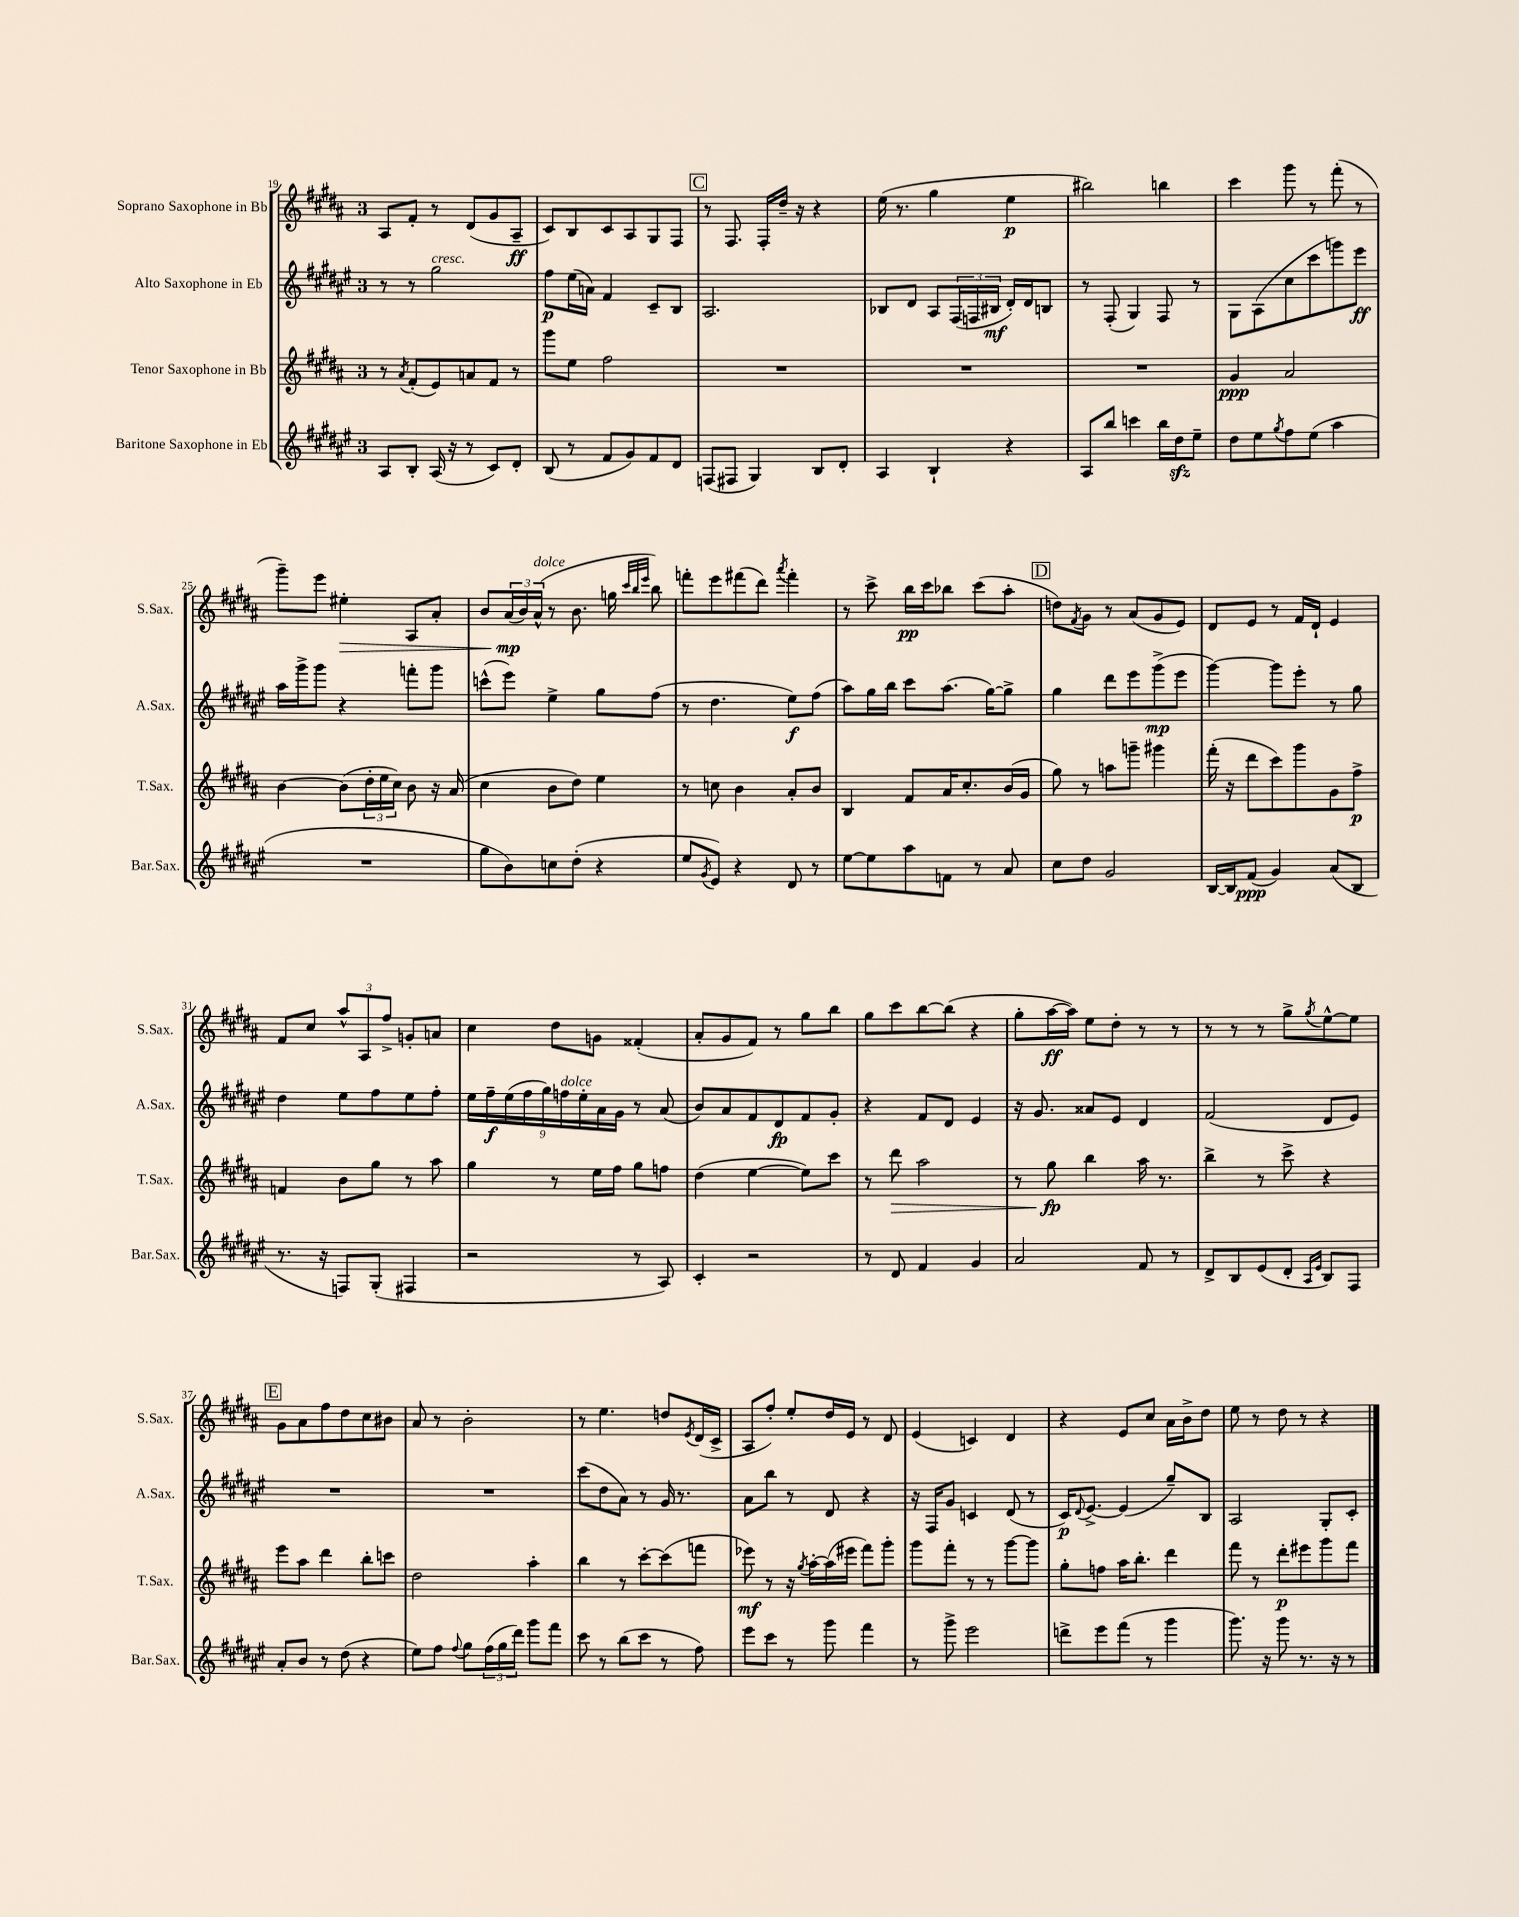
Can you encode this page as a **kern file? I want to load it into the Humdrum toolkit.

**kern	**kern	**kern	**kern
*staff4	*staff3	*staff2	*staff1
*clefG2	*clefG2	*clefG2	*clefG2
*k[f#c#g#d#a#e#]	*k[f#c#g#d#a#]	*k[f#c#g#d#a#e#]	*k[f#c#g#d#a#]
*M3/4	*M3/4	*M3/4	*M3/4
8A#/L	8r	8r	8A#/L
.	8qa#/	.	.
8B'/J	(8f#'/L	8r	8f#'/J
(16A#/	8e/)	2gg#\	8r
16r	.	.	.
8r	8a/	.	(8d#/L
8c#/L)	8f#/J	.	8g#/
8d#'/J	8r	.	8A#~/J
=	=	=	=
(8B/	8ggg#\L	8ff#\L	8c#/L)
8r	8ee\J	(16ee#\L	8B/
.	.	16a\JJ)	.
8f#/L	2ff#\	4f#/	8c#/
8g#/)	.	.	8A#/
8f#/	.	8c#~/L	8G#/
8d#/J	.	8B/J	8F#/J
=	=	=	=
(8F/L	2.r	2.A#/	8r
8F#/J	.	.	8.F#/
4G#/)	.	.	.
.	.	.	16F#'/LL
.	.	.	16dd#~/JJ
.	.	.	16r
8B/L	.	.	4r
8d#'/J	.	.	.
=	=	=	=
4A#/	2.r	8B-/L	(16ee\
.	.	.	8.r
.	.	8d#/J	.
4B`/	.	8A#/L	4gg#\
.	.	(24F#/L	.
.	.	24F/	.
.	.	24B#/JJ	.
4r	.	16d#'/LL)	4ee\
.	.	16d#/J	.
.	.	8B/J	.
=	=	=	=
8A#/L	2.r	8r	2bb#\)
8bb/J	.	(8F#'/	.
4ccc\	.	4G#/)	.
16bb\LL	.	8F#/	4bb\
16dd#\J	.	.	.
8ee#~\J	.	8r	.
=	=	=	=
8dd#\L	4g#/	8G#\L	4ccc#\
8ee#\	.	(8A#\	.
8qgg#/	.	.	.
8ff#\	2a#/	8cc#\	8ggg#\
(8ee#\J	.	8ccc#\	8r
4aa#\	.	8ggg\)	(8fff#'\
.	.	8eee#\J	8r
=	=	=	=
2.r	[4b\	16aa#\LL	8ggg#~\L)
.	.	16ggg#^\J	.
.	.	8ggg#\J	8eee\J
.	(8b\]L	4r	4ee#'\
.	24dd#'\L	.	.
.	24ee\	.	.
.	24cc#\JJ)	.	.
.	8b\	8fff'\L	8A#/L
.	16r	8ggg#\J	8a#'/J
.	(16a#/	.	.
=	=	=	=
8gg#\L	4cc#\	(8ccc^^\L	8b/L
8b\)	.	8eee#\J)	(24a#/L
.	.	.	24b/)
.	.	.	(24a#^^/JJ
8cc\	8b\L	4ee#^\	8r
(8dd#'\J	8dd#\J)	.	8.b\
4r	4ee\	8gg#\L	.
.	.	.	16gg\
.	.	.	32qqccc#/LLL
.	.	.	32qqbb/
.	.	.	32qqeee/JJJ
.	.	(8ff#\J	8bb\)
=	=	=	=
8ee#/L	8r	8r	8fff'\L
8qg#/	.	.	.
8e#/J)	8cc\	4.dd#\	8eee\
4r	4b\	.	(8fff#\
.	.	.	8ddd#\J)
.	.	.	8qaaa#/
8d#/	8a#'/L	8ee#\L)	4fff#'\
8r	8b/J	(8ff#\J	.
=	=	=	=
[8ee#\L	4B/	8aa#\L)	8r
8ee#\]	.	16gg#\L	8ccc#^\
.	.	16bb\JJ	.
8aa#\	8f#/L	8ccc#\L	16bb\LL
.	.	.	16ccc#\J
8f\J	16a#/K	(8.aa#\J	8bb-\J
.	8.cc#'/	.	.
8r	.	.	(8ccc#\L
.	.	[16gg#\LK)	.
8a#/	(16b/L	8gg#^\]J	8aa#'\J
.	16g#/JJ	.	.
=	=	=	=
8cc#\L	8gg#\)	4gg#\	8dd\L)
.	.	.	8qf#/
8dd#\J	8r	.	8g#\J
2g#/	8aa\L	8ddd#\L	8r
.	8ggg~\J	8eee#\	(8a#/L
.	4ggg#\	(8ggg#^\	8g#/
.	.	8eee#\J	8e/J)
=	=	=	=
[16B/LL	(16fff#'\	[4ggg#\)	8d#/L
16B/]J	16r	.	.
(8f#/J	8ddd#\L	.	8e/J
4g#/)	8ccc#\)	8ggg#\]L	8r
.	8ggg#\	8eee#'\J	16f#/LL
.	.	.	16d#`/JJ
(8a#/L	8g#\	8r	4e/
8B/J	8ff#^\J	8gg#\	.
=	=	=	=
8.r	4f/	4dd#\	8f#/L
.	.	.	8cc#/J
16r	.	.	.
8F/L)	8b\L	8ee#\L	12aa#^^/L
.	.	.	12A#/
(8G#'/J	8gg#\J	8ff#\	.
.	.	.	12ff#^/J
4F#/	8r	8ee#\	8g'/L
.	8aa#\	8ff#'\J	8a/J
=	=	=	=
2r	4gg#\	18ee#\LL	4cc#\
.	.	18ff#~\	.
.	.	(18ee#\	.
.	.	18ff#\	.
.	.	18gg#\)	.
.	8r	.	8dd#\L
.	.	18ff\	.
.	.	18ee#'\	.
.	16ee\LL	.	8g\J
.	.	18a#\	.
.	16ff#\JJ	.	.
.	.	18g#\JJ	.
8r	8gg#\L	8r	(4f##'/
8A#/)	8ff\J	(8a#/	.
=	=	=	=
4c#'/	(4dd#\	8b/L)	8a#'/L
.	.	8a#/	8g#/
2r	[4ee\	8f#/	8f#/J)
.	.	8d#/	8r
.	8ee\]L)	8f#/	8gg#\L
.	8ccc#\J	8g#'/J	8bb\J
=	=	=	=
8r	8r	4r	8gg#\L
8d#/	8ddd#\	.	8ccc#\
4f#/	2aa#\	8f#/L	[8bb\
.	.	8d#/J	(8bb\]J
4g#/	.	4e#/	4r
=	=	=	=
2a#/	8r	16r	8gg#'\L
.	.	8.g#/	.
.	8gg#\	.	[16aa#\L
.	.	.	16aa#\]JJ)
.	4bb\	8a##/L	8ee\L
.	.	8e#/J	8dd#'\J
8f#/	16aa#\	4d#/	8r
.	8.r	.	.
8r	.	.	8r
=	=	=	=
8d#^/L	4bb^\	(2f#/	8r
8B/	.	.	8r
(8e#/	8r	.	8r
8d#'/J	8ccc#^\	.	8gg#^\L
16qqA#/LL	.	.	.
16qqe#/JJ	.	.	8qgg#/
8B/L)	4r	8d#/L	[8ee^^\
8F#/J	.	8e#/J)	8ee\]J
=	=	=	=
8a#'/L	8eee\L	2.r	8g#\L
8b/J	8aa#\J	.	8a#\
8r	4ddd#\	.	8ff#\
(8dd#\	.	.	8dd#\
4r	8bb'\L	.	8cc#\
.	8ccc\J	.	8b#\J
=	=	=	=
8ee#\L)	2dd#\	2.r	8a#/
8ff#\J	.	.	8r
8qqff#/	.	.	.
8gg#\L	.	.	2b'\
(24ff#\L	.	.	.
24gg#\	.	.	.
24ddd#\JJ)	.	.	.
8ggg#\L	4aa#'\	.	.
8fff#\J	.	.	.
=	=	=	=
8ccc#\	4bb\	(8ccc#\L	8r
8r	.	8dd#\	4.ee\
(8bb\L	8r	8a#\J)	.
8ccc#\J	[8ccc#'\L	8r	.
8r	(8ccc#\]	16g#/	8dd/L
.	.	8.r	.
.	.	.	8qe/
8ff#\)	8fff\J	.	(16d#/L
.	.	.	16c#^/JJ
=	=	=	=
8eee#\L	8eee-\)	8a#\L	8A#/L
8ccc#\J	8r	8bb\J	8ff#'/J)
8r	16r	8r	8ee'/L
.	8qgg#/	.	.
.	[16aa#'\LL	.	.
8ggg#\	(16aa#\]	8d#/	16dd#/L
.	16eee#\JJ	.	16e/JJ
4fff#\	8fff#\L)	4r	8r
.	8ggg#'\J	.	8d#/
=	=	=	=
8r	8ggg#\L	16r	(4e/
.	.	16F#/LK	.
8ggg#^\	8fff#'\J	8g#/J	.
2eee#\	8r	4c/	4c/)
.	8r	.	.
.	[8ggg#\L	(8d#/	4d#/
.	8ggg#\]J	8r	.
=	=	=	=
8ddd^\L	8gg#'\L	16c#/LK)	4r
.	.	8qqd#/	.
.	.	[8.e#^/J	.
8eee#\	8ff\J	.	.
(8fff#\J	16aa#\LK	(4e#/]	8e/L
.	8.bb'\J	.	.
8r	.	.	8cc#/J
4ggg#\	4ddd#\	8gg#~/L)	16a#\LL
.	.	.	16b^\J
.	.	8B/J	8dd#\J
=	=	=	=
8.ggg#\)	8fff#\	2A#/	8ee\
.	8r	.	8r
16r	.	.	.
8ggg#\	8ddd#'\L	.	8dd#\
8.r	8eee#\	.	8r
.	8ggg#\	8G#'/L	4r
16r	.	.	.
8r	8fff#\J	8c#'/J	.
==	==	==	==
*-	*-	*-	*-
